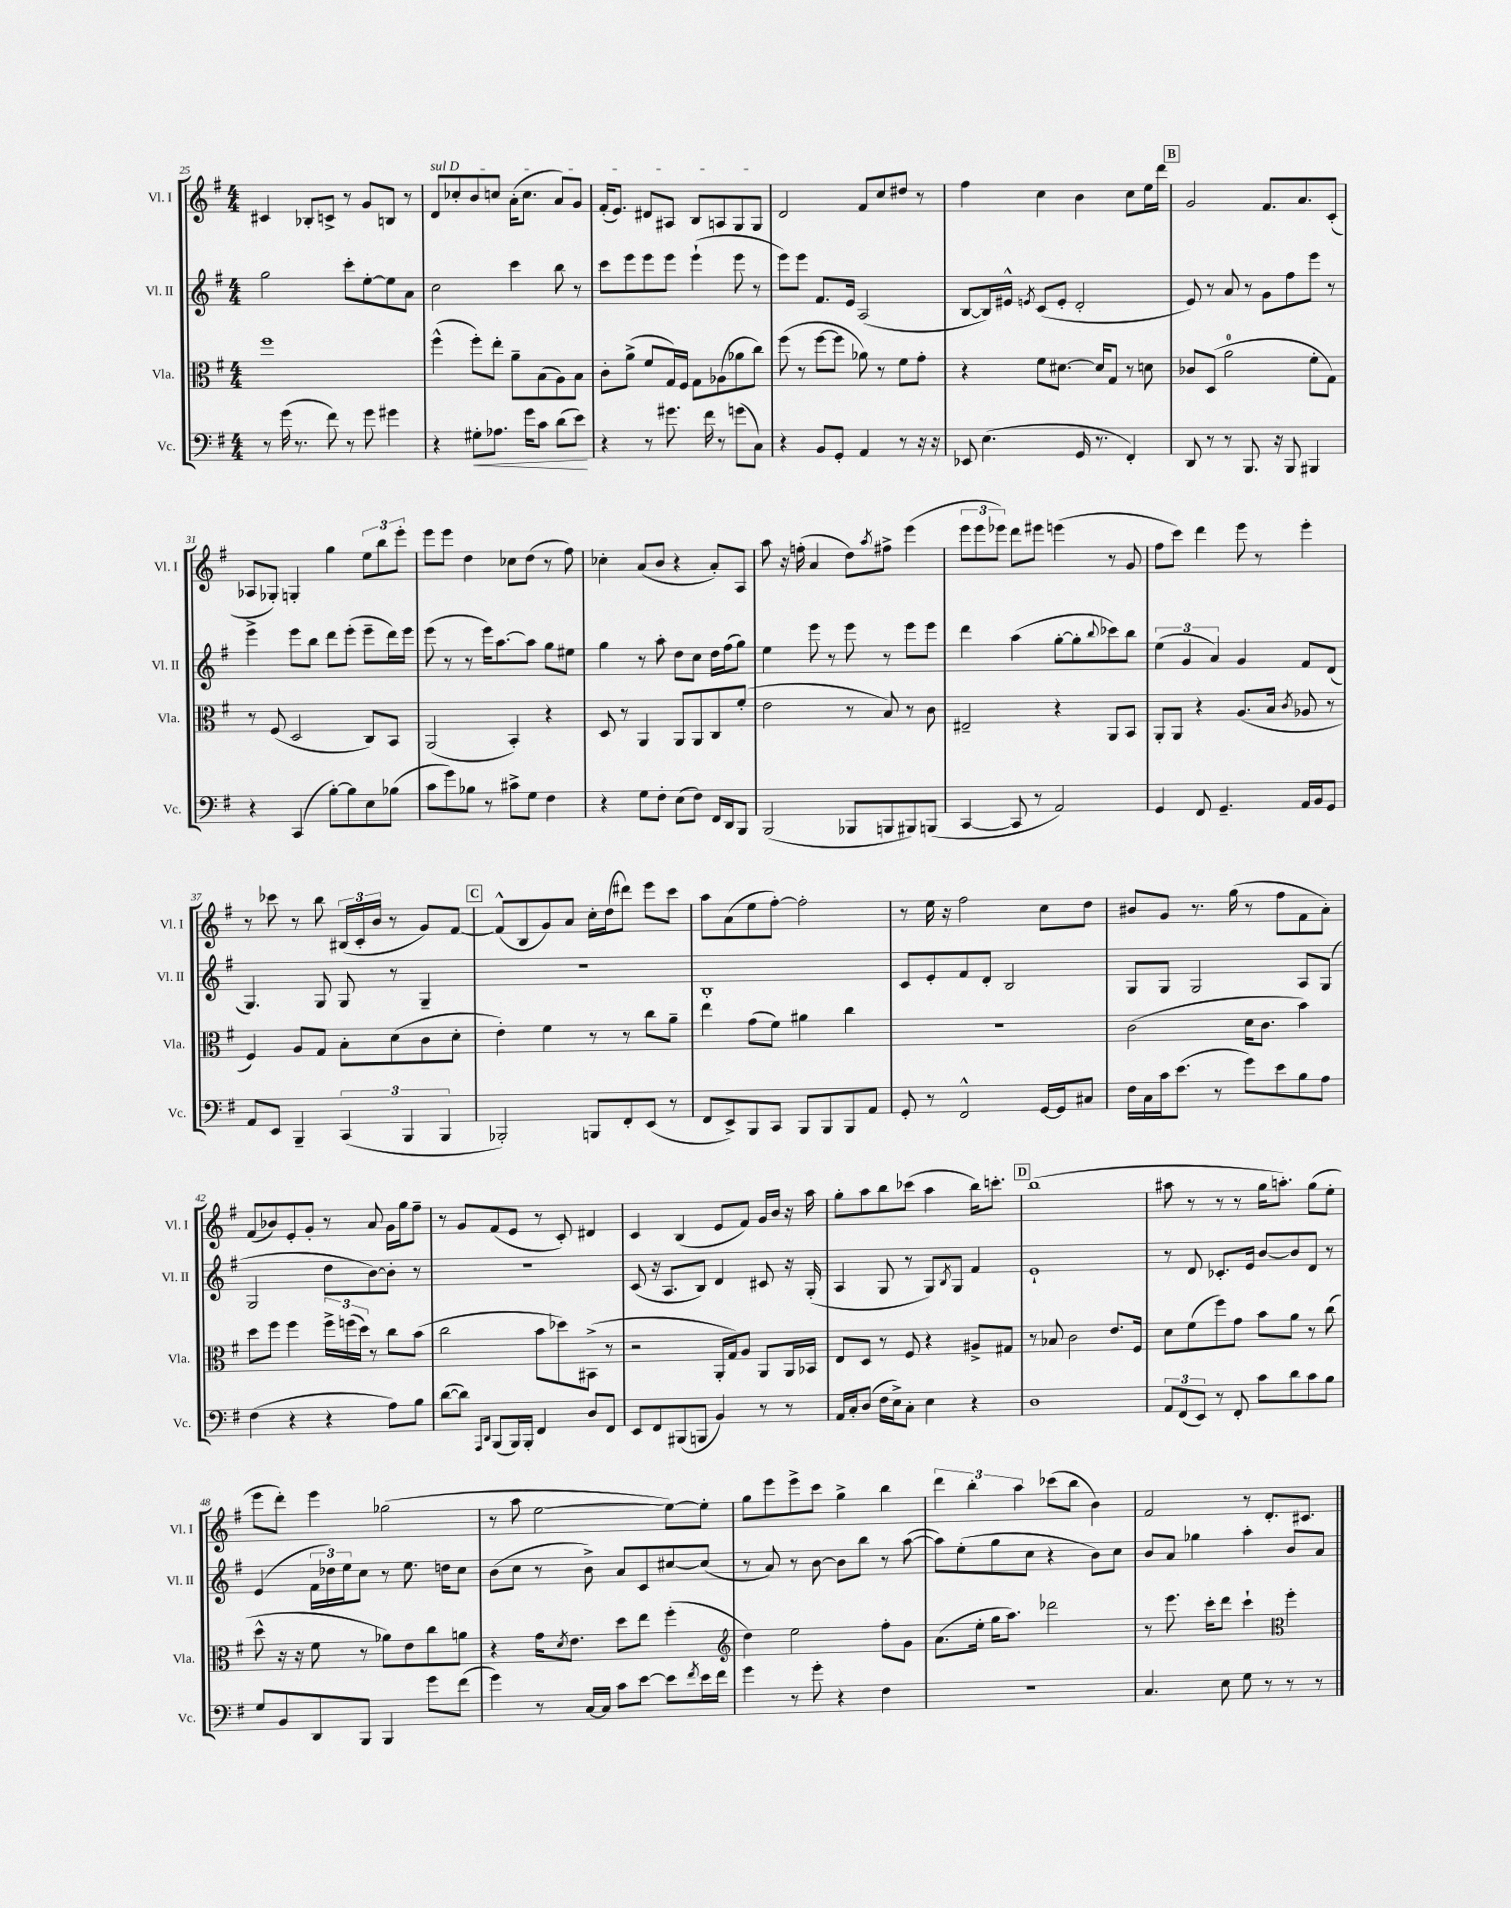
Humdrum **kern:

**kern	**kern	**kern	**kern
*staff4	*staff3	*staff2	*staff1
*clefF4	*clefC3	*clefG2	*clefG2
*k[f#]	*k[f#]	*k[f#]	*k[f#]
*M4/4	*M4/4	*M4/4	*M4/4
8r	1ff#	2gg\	4c#/
(16g\	.	.	.
8.r	.	.	.
.	.	.	8B-'/L
8f#\)	.	.	8c^/J
8r	.	8ccc'\L	8r
8g\	.	[8ee'\	8g/L
4g#\	.	8ee\]	8B/J
.	.	8a\J	8r
=	=	=	=
4r	(4ff#^^\	2cc\	8d/L
.	.	.	8cc-'/
8G#'\L	8ff#'\L)	.	8b/
8.A-\J	8ee'\J	.	8cc/J
.	8a~\L	4ccc\	(16a'\LK
16g\LK	.	.	8.cc\J
8c\J	(8B\	.	.
(8d\L	8A\)	8bb\	8a/L)
8e\J)	8B\J	8r	8g/J
=	=	=	=
4r	8c'\L	8ccc\L	(16f#'/LK
.	.	.	8.e/J)
.	(8a^\J	8eee\	.
8r	8f#/L	8eee\	8d#/L
8.g#\	16G/L)	8eee\J	8A#/J
.	16F#/JJ	.	.
.	8G\L	(4eee`\	8B/L
16f#\	.	.	.
8r	(8A-\	.	8A/
(8g\L	8a-\	8eee\	8G/
8C\J)	8cc\J)	8r	8G/J
=	=	=	=
4r	(8ff#\	8eee\L)	2d/
.	8r	8eee\J	.
8BB/L	[8ff#\L	8.f#/L	.
8GG'/J	8ff#\]J	.	.
.	.	16e/Jk	.
4AA/	8a-\)	(2A/	8f#/L
.	8r	.	8cc/
8r	8f#\L	.	8dd#/J
16r	8g'\J	.	8r
16r	.	.	.
=	=	=	=
8EE-/	4r	[8B/L	4ff#\
(4.E\	.	16B/]L)	.
.	.	16e#^^/JJ	.
.	.	8qe/	.
.	8f#\L	(8c/L	4cc\
.	[8.d#\J	8e'/J	.
16GG/	.	2d'/	4b\
8.r	16d#/]LK	.	.
.	8G/J	.	.
4FF#'/)	8r	.	8cc\L
.	8d\	.	16ee\L
.	.	.	16ddd\JJ
=	=	=	=
8DD/	8c-/L	8e/)	2g/
8r	(8D/J	8r	.
8r	2a\	8a/	.
8.BBB/	.	8r	.
.	.	8g\L	8.f#/L
16r	.	.	.
8BBB/	.	8ff#\	.
.	.	.	8.a/
4BBB#/	8f#'\L	8eee\J	.
.	8G\J)	8r	(8c'/J
=	=	=	=
4r	8r	4eee^\	8A-/L
.	(8F#/	.	8G-'/J)
(4CC/	2D/	8eee\L	4G'/
.	.	8bb\J	.
[8B'\L)	.	8ddd\L	4gg\
8B\]	.	(8eee'\J	.
8E\	8C/L)	8eee~\L	12ee\L
.	.	.	12bb\
(8B-\J	8BB/J	16ddd\L)	.
.	.	.	12eee'\J
.	.	16eee\JJ	.
=	=	=	=
8c\L	(2AA/	(8eee\	8eee\L
8g\)	.	8r	8eee\J
8B-\J	.	8r	4dd\
8r	.	16eee\LK)	.
.	.	[8.aa\	.
8c#^\L	4BB'/)	.	8cc-\L
8G\J	.	8aa\]J	(8dd\J
4F#\	4r	8gg\L	8r
.	.	8ee#\J	8ff#\)
=	=	=	=
4r	8D/	4gg\	4cc-'\
.	8r	.	.
8G\L	4AA/	8r	(8a/L
8F#'\J	.	8aa'\	8b/J
(8E\L	8AA/L	8dd\L	4r
8F#\J)	8AA/	8cc\J	.
16FF#/LL	8C/	16dd\LL	8a'/L)
16DD/J	.	(16ff#\J	.
8BBB/J	(8f#'/J	8gg\J)	8A/J
=	=	=	=
(2BBB/	2e\	4ee\	8aa\
.	.	.	16r
.	.	.	(16ff'\
.	.	8eee\	4a/
.	.	8r	.
8BBB-/L	8r	8eee\	8dd\L)
.	.	.	8qaa/
8BBB/	8B/)	8r	8ff#^\J
8BBB#/)	8r	8eee\L	(4eee\
(8BBB/J	8c\	8eee\J	.
=	=	=	=
[4CC/	2E#~/	4ddd\	12eee\L
.	.	.	12eee\
.	.	.	12eee-\J)
8CC/]	.	(4aa\	8ddd\L
8r	.	.	8eee#\J
2AA/)	4r	[8gg'\L	(4eee\
.	.	8gg'\]	.
.	.	8qqbb/	.
.	8AA/L	8ccc-\)	8r
.	8BB/J	8bb\J	8g/
=	=	=	=
4GG/	8AA'/L	(6ee\	8ff#\L
.	8AA/J	.	8ccc\J)
.	.	6g/	.
8FF#/	4r	.	4ddd\
.	.	6a/)	.
4.GG~/	.	.	.
.	(8.A/L	4g/	8eee\
.	.	.	8r
.	16B/Jk	.	.
.	8qc/	.	.
16AA/LL	8A-/	8f#/L	4eee'\
16BB/J	.	.	.
8GG/J	8r	(8d/J	.
=	=	=	=
8AA/L	4F#/)	4.G/)	8r
8EE/J	.	.	8ccc-\
4BBB~/	8A/L	.	8r
.	8G/J	8G/	8bb\
(6CC/	8B'\L	8G/	(24B#/LL
.	.	.	24c'/
.	.	.	24b/JJ
.	(8d\	8r	8r
6BBB/	.	.	.
.	8c\	4G~/	8g/L)
6BBB/	.	.	.
.	8d'\J	.	[8f#/J
=	=	=	=
2BBB-'/)	4e'\)	1r	(8f#^^/]L
.	.	.	8B/
.	4f#\	.	8g/)
.	.	.	8a/J
8BBB/L	8r	.	16cc'\LL
.	.	.	(16dd\J
8FF#'/	8r	.	8ddd#\J)
(8EE/J	8cc\L	.	8eee\L
8r	8a~\J	.	8ccc\J
=	=	=	=
8FF#/L	4ee\	1B'	8aa\L
8EE^/)	.	.	(8a\
8BBB/	(8g\L	.	8ee\
8CC/J	8f#\J)	.	[8ff#'\J)
8BBB/L	4a#\	.	2ff#'\]
8BBB/	.	.	.
8BBB/	4cc\	.	.
8AA/J	.	.	.
=	=	=	=
8GG'/	1r	8c/L	8r
8r	.	8e'/	16ee\
.	.	.	16r
2FF#^^/	.	8f#/	2ff#\
.	.	8d'/J	.
.	.	2B/	.
[16GG/LL	.	.	8cc\L
16GG/]J	.	.	.
8C#/J	.	.	8dd\J
=	=	=	=
16F#\LL	(2c\	8G/L	8b#/L
16C\	.	.	.
16c\J	.	8G/J	8g/J
(8.e\J	.	.	.
.	.	2G/	8.r
8r	.	.	.
.	.	.	(16gg\
8g\L)	16d\LK	.	8r
.	8.c\J	.	.
8e\	.	.	8ff#\L
8B\	4b\)	8A/L	8f#\
8A\J	.	(8G/J	8a'\J)
=	=	=	=
(4F#\	8dd\L	2G/	(8f#/L
.	8ff#\J	.	8b-/)
4r	4ff#\	.	8e'/
.	.	.	8g'/J
4r	24ff#^\LL	8dd\L	8r
.	(24ff\	.	.
.	24dd\JJ)	.	.
.	8r	[8b\)	8a/
8A\L)	8cc\L	8b'\]J	16g\LL
.	.	.	16gg\J
8B\J	(8b\J	8r	8ff#~\J
=	=	=	=
([8d\L	2cc\	1r	8r
8d\]J)	.	.	8g/L
16qqAAA/LL	.	.	.
16qqDD/JJ	.	.	.
(8BBB/L	.	.	(8f#/
16BBB/L)	.	.	8e/J
16BBB'/JJ	.	.	.
4FF#/	8b\L	.	8r
.	8dd-\)	.	8c'/)
8D/L	(8BB#^\J	.	4d#/
8FF#/J	8r	.	.
=	=	=	=
8EE/L	2r	(8c/	4c/
8FF#/	.	16r	.
.	.	8.A/L	.
(8BBB#/	.	.	(4B/
8BBB/J	.	8B/J)	.
4BB/)	16AA'/LL	4d/	8e/L
.	16G/J)	.	.
.	8A/J	.	8f#/J)
8r	8AA/L	8c#/	16g/LL
.	.	.	16b/JJ
8r	16AA/L	16r	16r
.	16BB-/JJ	(16G'/	16aa\
=	=	=	=
16AA/LL	8E/L	4A/	8gg'\L
16C'/J	.	.	.
(8D/J	8D/J	.	8aa\
16F#\LL	8r	8G/	8bb\
16E^\J)	.	.	.
8C'\J	8F#/	8r	(8ccc-\J
4E\	4r	8G/L)	4aa\
.	.	8qB/	.
.	.	8G/J	.
4r	8A#^/L	4f#/	16bb\LK)
.	.	.	8.ccc'\J
.	8G#/J	.	.
=	=	=	=
1D	8r	1e`	(1bb
.	8B-/	.	.
.	2c\	.	.
.	8.e/L	.	.
.	16F#/Jk	.	.
=	=	=	=
12AA/L	8d\L	8r	8aa#\
(12FF#/	.	.	.
.	(8f#\	8d/	8r
12EE/J)	.	.	.
8r	8ff#\)	8.c-'/L	8r
8FF#'/	8g\J	.	8r
.	.	16e/Jk	.
8c\L	8b\L	[8b/L	16gg\LK
.	.	.	8.aa'\J)
8d\	8a\J	8b/]	.
8c\	8r	8d/J	(8gg\L
8B\J	(8cc\	8r	8ee'\J
=	=	=	=
8G/L	8dd^^\	(4e/	8eee\L
8BB/	16r	.	8ddd'\J)
.	16r	.	.
8DD/	8f#\	24f#\LL	4eee\
.	.	24dd-\)	.
.	.	24ee\J	.
8BBB/J	8r	8cc\J	.
4BBB/	8a-\L)	8r	(2gg-\
.	8e\	8.ee\	.
8g\L	8cc\	.	.
.	.	16dd\LK	.
(8f#\J	8a\J	8cc\J	.
=	=	=	=
4g\)	4r	(8b\L	8r
.	.	8cc\J	8aa\
8r	16g\LK	8r	[2ee\
.	8qd/	.	.
.	8.e\J	.	.
[16C/LL	.	8b^\)	.
16C/]JJ	.	.	.
8c\L	8dd\L	8a/L	.
[8e\J	8ee\J	8c/	.
8e\]L	(4ff#'\	[8cc#/	8ee\_L)
8qf#/	.	.	.
16e\L	.	(8cc#/]J	8ee'\]J
16f#\JJ	.	.	.
=	=	=	=
*	*clefG2	*	*
4g\	4dd\)	8r	8gg\L
.	.	8a/)	8eee\
8r	2ee\	8r	8eee^\
8g'\	.	[8b\	8ccc\J
4r	.	8b\]L	4gg^\
.	.	8bb\J	.
4F#\	8ff#'\L	8r	4bb\
.	8g\J	([8aa\	.
=	=	=	=
1r	(8.a\L	8aa\]L)	6ddd\
.	.	(8ee'\	.
.	.	.	6bb'\
.	16ee'\Jk	.	.
.	16gg\LK	8gg\	.
.	8.aa\J)	.	.
.	.	.	6aa\
.	.	8cc\J	.
.	2ddd-\	4r	(8ccc-\L
.	.	.	8bb\J
.	.	8b\L)	4b\)
.	.	8cc\J	.
=	=	=	=
4.C/	8r	8b/L	2f#/
.	8.eee\	8a/J	.
.	.	4gg-\	.
.	16ccc'\LK	.	.
8E\	8ddd\J	.	.
8G\	4ccc`\	4aa'\	8r
8r	.	.	8.d'/L
*	*clefC3	*	*
8r	4ff#'\	8b/L	.
.	.	.	8.c#/J
8r	.	8a/J	.
==	==	==	==
*-	*-	*-	*-
